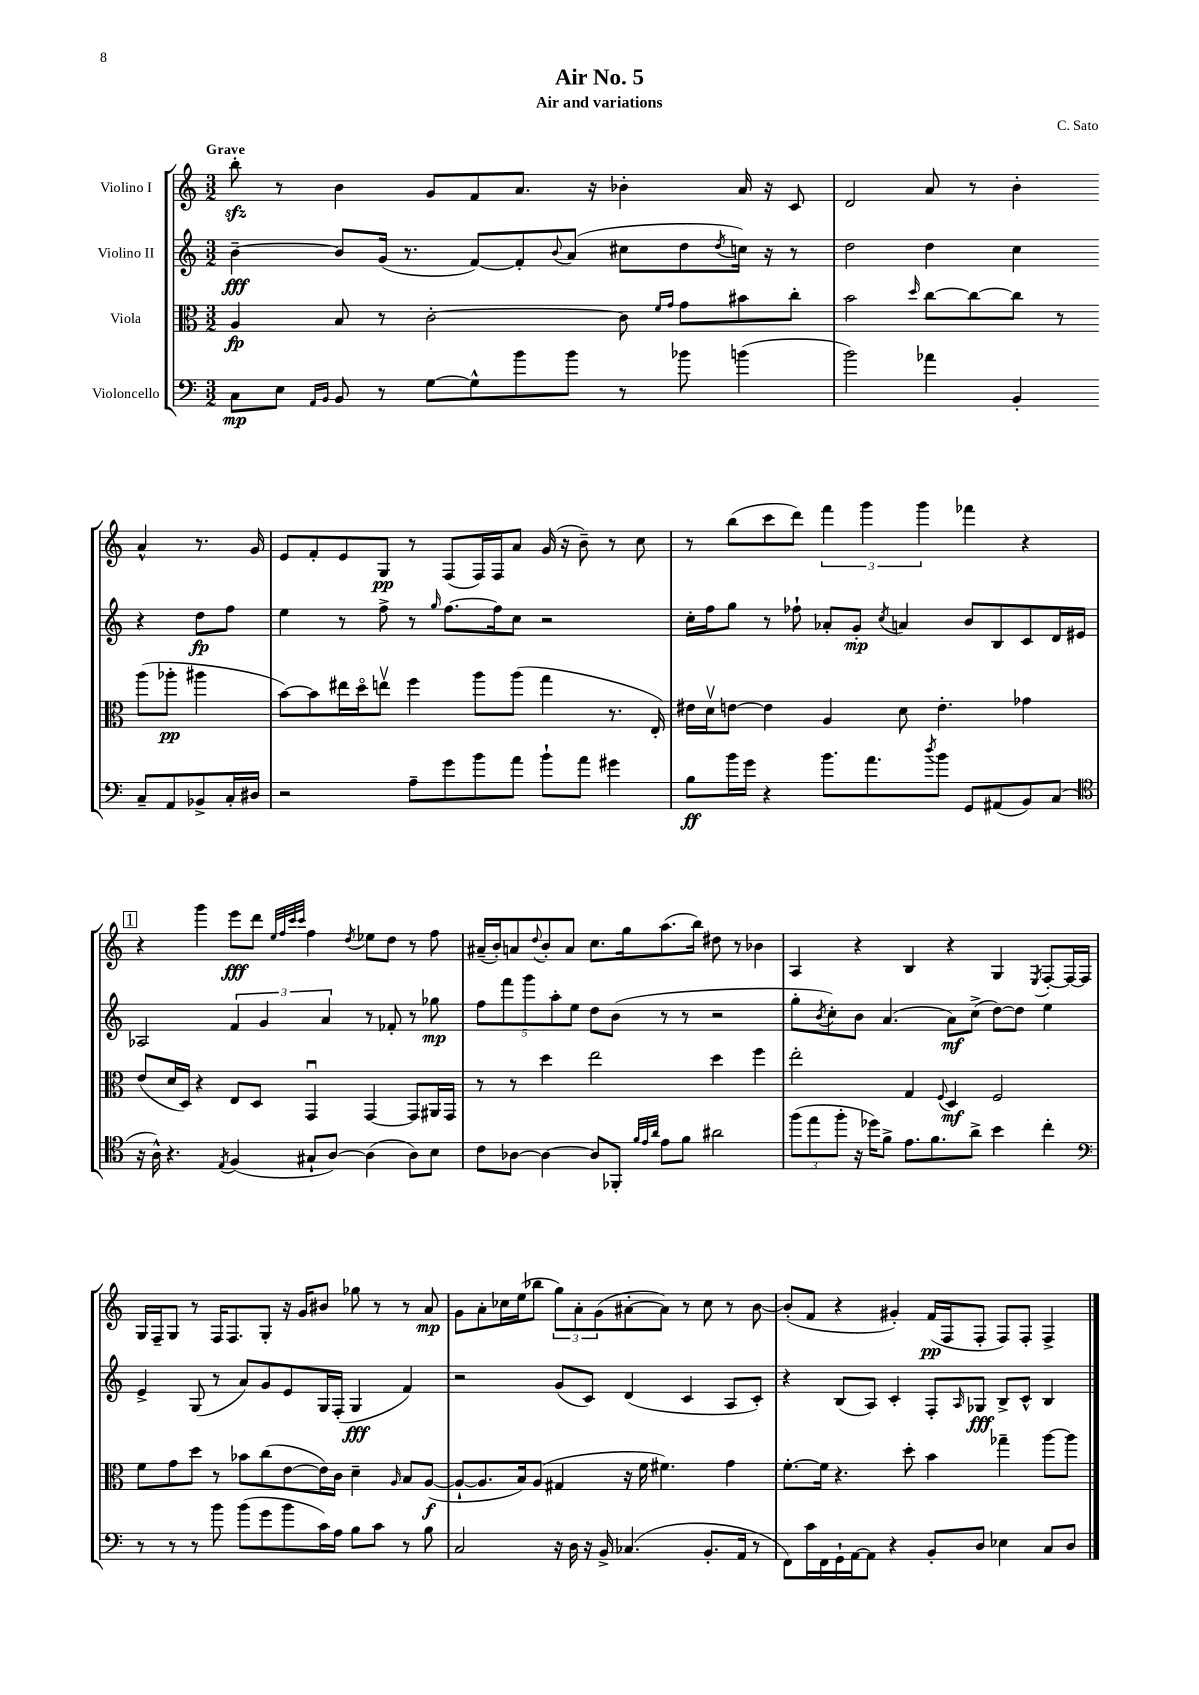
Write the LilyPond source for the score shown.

\header { title = "Air No. 5" composer = "C. Sato" subtitle = "Air and variations" }
<<
\new StaffGroup <<
\new Staff = "s0" \with { instrumentName = "Violino I" } {
    \clef treble \key c \major \numericTimeSignature \time 3/2 \tempo "Grave"
    b''8-.\sfz r8 b'4 g'8 f'8 a'8. r16 bes'4-. a'16 r16 c'8 |
    d'2 a'8 r8 b'4-. a'4-^ r8. g'16 |
    e'8 f'8-. e'8 g8\pp r8 f8( f16) f16 a'8 g'16( r16 b'8--) r8 c''8 |
    r8 b''8( c'''8 d'''8) \tuplet 3/2 { f'''4 g'''4 g'''4 } fes'''4 r4 |
    \mark \markup { \box "1" } r4 g'''4 e'''8\fff d'''8 \grace { e''32 f''32 c'''32 c'''32 } f''4 \acciaccatura { d''8 } ees''8 d''8 r8 f''8 |
    ais'16--( b'16-.) a'8 \appoggiatura { d''8 } b'8-. a'8 c''8. g''16 a''8.( b''16) dis''8 r8 bes'4 |
    a4 r4 b4 r4 g4 \acciaccatura { e8 } f8~-. f16~ f16 |
    g16 f16-- g8 r8 f16 f8. g8-. r16 g'16 bis'8 ges''8 r8 r8 a'8\mp |
    g'8 a'8-. ces''16 e''16( bes''8 \tuplet 3/2 { g''8) a'8-. g'8( } ais'8~-. ais'8) r8 ces''8 r8 b'8~ |
    b'8-.( f'8 r4 gis'4-.) f'16\pp( f16 f8-. f8) f8-. f4-> \bar "|." |
}
\new Staff = "s1" \with { instrumentName = "Violino II" } {
    \clef treble \key c \major \numericTimeSignature \time 3/2
    b'4~--\fff b'8 g'16( r8. f'8~) f'8-. \appoggiatura { b'8 } a'8( cis''8 d''8 \acciaccatura { d''8 } c''16) r16 r8 |
    d''2 d''4 c''4 r4 d''8\fp f''8 |
    e''4 r8 f''8-> r8 \grace { g''16 } f''8.~ f''16 c''8 r2 |
    c''16-. f''16 g''8 r8 fes''8-! aes'8-. g'8-.\mp \acciaccatura { c''8 } a'4 b'8 b8 c'8 d'16 eis'16 |
    \mark \markup { \box "1" } aes2 \tuplet 3/2 { f'4 g'4 a'4 } r8 fes'8-. r8 ges''8\mp |
    \tuplet 5/4 { f''8 f'''8 g'''8 a''8-. e''8 } d''8 b'8( r8 r8 r2 |
    g''8-. \acciaccatura { b'8 } c''8-.) b'8 a'4.( a'8\mf) c''8->( d''8~) d''8 e''4 |
    e'4-> g8( r8 a'8) g'8 e'8 g16 f16-.( g4\fff f'4) |
    r2 g'8( c'8) d'4( c'4 a8 c'8-.) |
    r4 b8( a8) c'4-. f8-. \grace { a16 } ges8\fff b8-> c'8-^ b4 \bar "|." |
}
\new Staff = "s2" \with { instrumentName = "Viola" } {
    \clef alto \key c \major \numericTimeSignature \time 3/2
    a4\fp b8 r8 c'2~-. c'8 \grace { f'16 g'16 } g'8 bis'8 c''8-. |
    b'2 \grace { d''16 } c''8~ c''8~ c''8 r8 a''8( aes''8-.\pp ais''4 |
    b'8~) b'8 eis''16 d''16\flageolet e''8\upbow f''4 a''8 a''8( g''4 r8. e16-.) |
    eis'16 d'16\upbow e'8~ e'4 a4 d'8 e'4.-. ges'4 |
    \mark \markup { \box "1" } e'8( d'16 d16) r4 e8 d8 g,4\downbow g,4~ g,8 ais,16 g,16 |
    r8 r8 d''4 e''2 d''4 f''4 |
    e''2-. g4 \appoggiatura { f8 } d4\mf f2 |
    f'8 g'8 d''8 r8 bes'8 c''8( e'8~ e'16) c'16 d'4-- \grace { a16 } b8 a8~\f( |
    a8~-! a8. b16) a8( gis4 r16 f'16 fis'4.) g'4 |
    f'8.~-. f'16 r4. d''8-. b'4 ges''4-- a''8~ a''8 \bar "|." |
}
\new Staff = "s3" \with { instrumentName = "Violoncello" } {
    \clef bass \key c \major \numericTimeSignature \time 3/2
    c8\mp e8 \grace { a,16 b,16 } b,8 r8 g8~ g8-^ b'8 b'8 r8 bes'8 b'4( |
    b'2) aes'4 b,4-. c8-- a,8 bes,8-> c16-. dis16 |
    r2 a8-- g'8 b'8 a'8 b'8-! a'8 gis'4 |
    b8\ff b'16 g'16 r4 b'8. a'8. \acciaccatura { d''8 } b'8 g,8 ais,8( b,8) c8( |
    \mark \markup { \box "1" } \clef tenor r16 a16-^) r4. \acciaccatura { e8 } f4( gis8-! a8~) a4( a8) b8 |
    c'8 aes8~ aes4~ aes8 fes,8-. \grace { f'32 e'32 a'32 } e'8 f'8 ais'2 |
    \tuplet 3/2 { f''8( e''8 f''8-. } r16 des''16) f'8-> e'8. f'8. a'8-> b'4 c''4-. |
    \clef bass r8 r8 r8 b'8 b'8( g'8 b'8 c'16) a16 b8 c'8 r8 b8 |
    c2 r16 d16 r16 b,16-> ces4.( b,8.-. a,16 r8 |
    f,8) c'16 f,16 g,16-! a,16~ a,8 r4 b,8-. d8 ees4 c8 d8 \bar "|." |
}
>>
>>
\layout { \context { \Score \remove "Bar_number_engraver" } }
